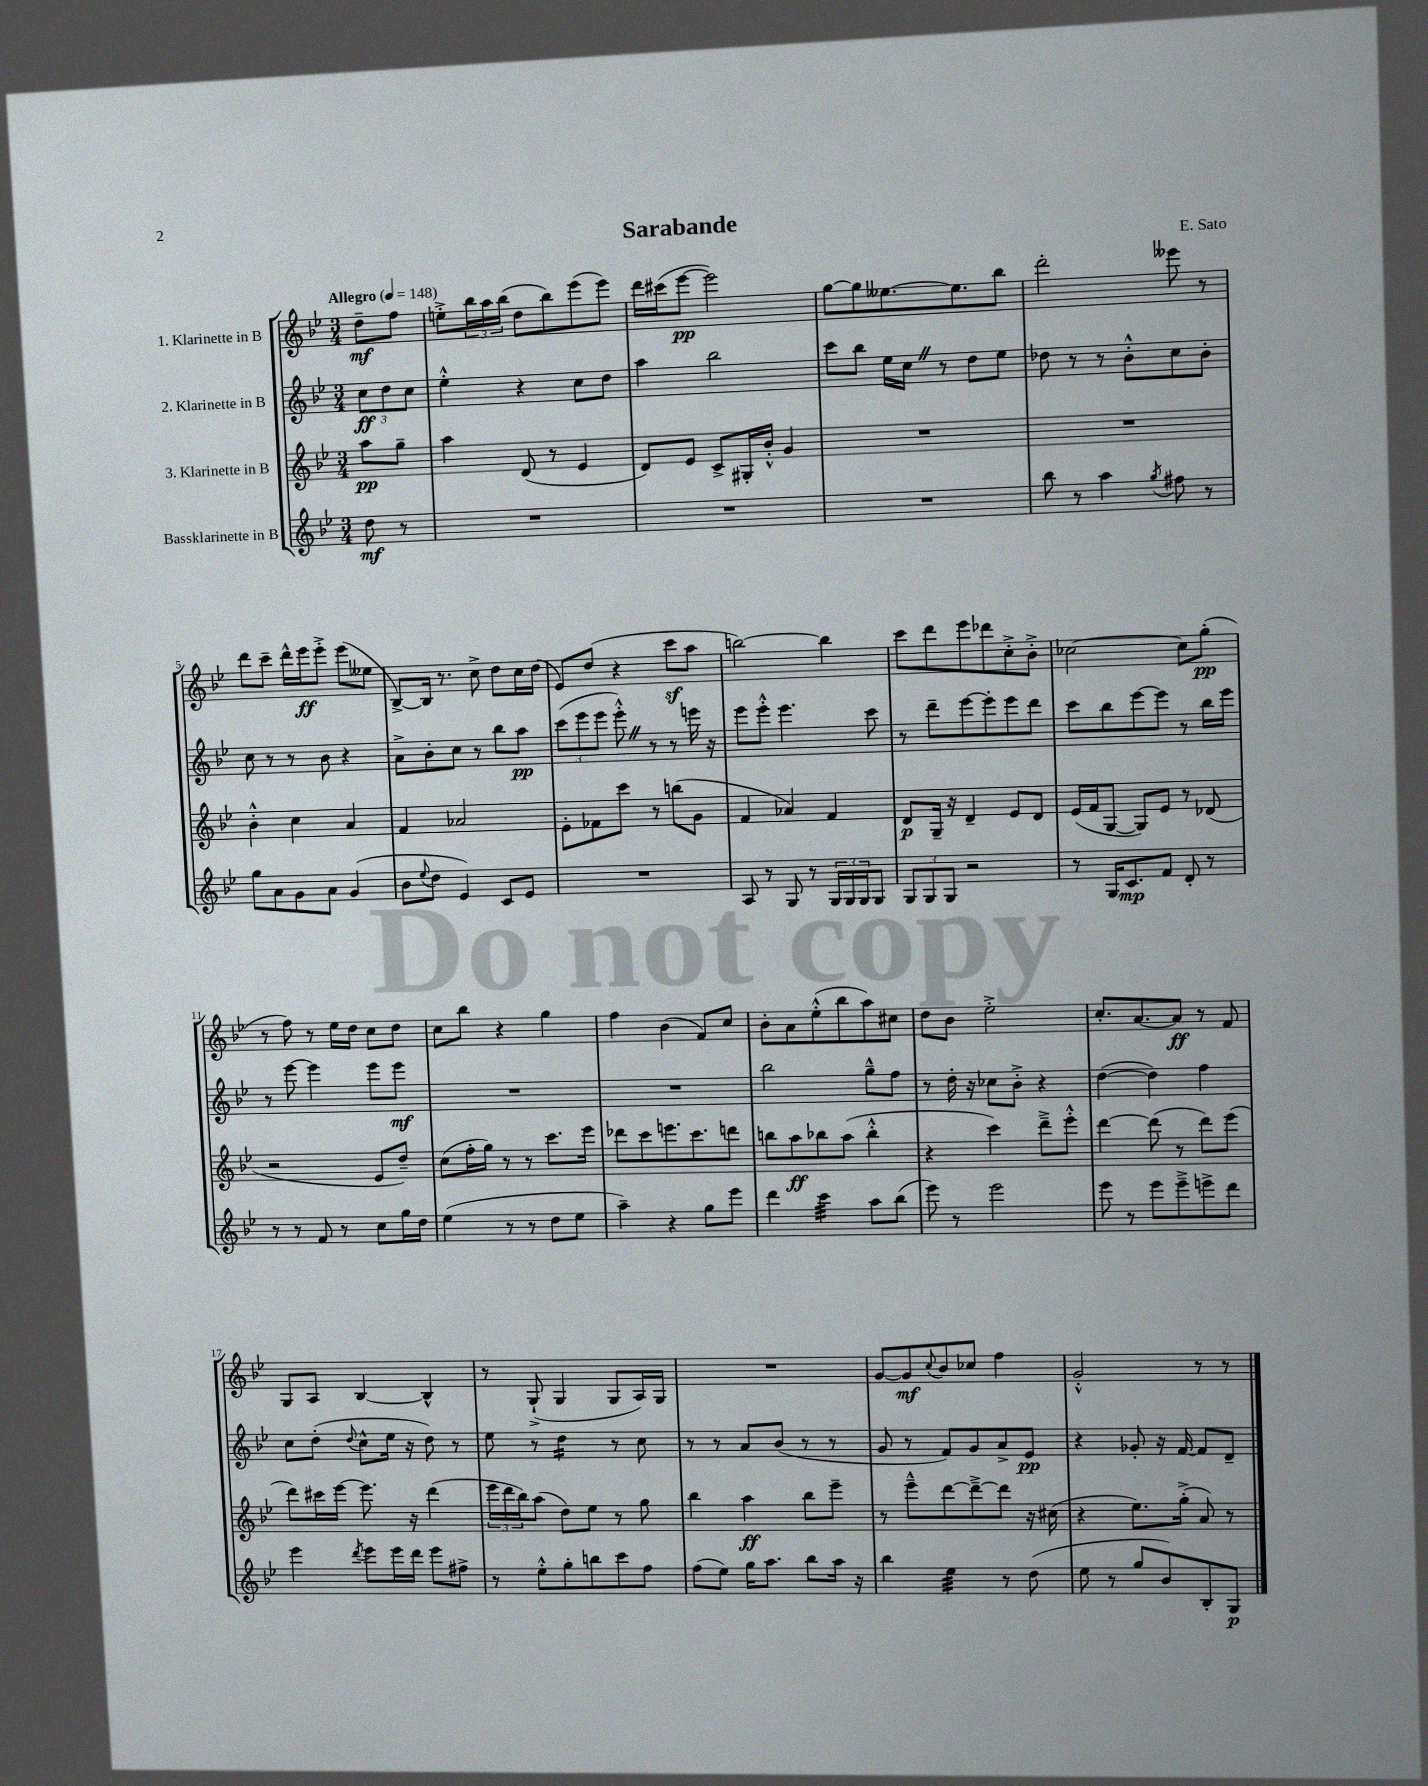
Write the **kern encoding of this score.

**kern	**kern	**kern	**kern
*staff4	*staff3	*staff2	*staff1
*clefG2	*clefG2	*clefG2	*clefG2
*k[b-e-]	*k[b-e-]	*k[b-e-]	*k[b-e-]
*M3/4	*M3/4	*M3/4	*M3/4
*MM148	*MM148	*MM148	*MM148
8dd	8aa	12cc	8dd~
.	.	12dd	.
8r	8gg~	.	8ff
.	.	12cc	.
=	=	=	=
2.r	4aa	4ee-'^^	8ee'^
.	.	.	24bb-
.	.	.	24aa
.	.	.	(24bb-
.	(8d	4r	8dd
.	8r	.	8bb-)
.	4e-	8cc	(8eee-
.	.	8dd	8eee-)
=	=	=	=
2.r	8d)	4aa	16ddd
.	.	.	(16ccc#
.	8e-	.	[8eee-
.	8c^	2bb-	2eee-])
.	16G#'	.	.
.	16b-'^^	.	.
.	4g	.	.
=	=	=	=
2.r	2.r	8ccc	[8gg
.	.	8bb-	8gg]
.	.	16ee-	[8.ee--
.	.	16cc	.
.	.	8r	.
.	.	.	8.ee--]
.	.	8dd	.
.	.	8ee-	8bb-
=	=	=	=
8bb-	2.r	8dd-	2ddd'
8r	.	8r	.
4aa	.	8r	.
.	.	8b-'^^	.
8qgg	.	.	.
8ff#	.	8cc	8eee--
8r	.	8b-'	8r
=	=	=	=
8gg	4b-'^^	8cc	8ddd
8a	.	8r	8ccc~
8g	4cc	8r	16ddd^^
.	.	.	16eee-
8a	.	8b-	8eee-'^
(4g	4a	4r	(8eee-
.	.	.	8ee--
=	=	=	=
8b-	4f	8a^	[8B-^)
8qqee-	.	.	.
8dd	.	8b-'	16B-]
.	.	.	8.r
4e-)	2a-	8cc	.
.	.	8r	8cc^
8c	.	8bb-	8dd
8e-	.	8aa	16cc
.	.	.	(16dd
=	=	=	=
2.r	8e-'	(12ccc	8e-)
.	.	12eee-	.
.	8f-	.	(8dd
.	.	12eee-	.
.	8ccc	8eee-'^^)	4r
.	8r	8r	.
.	(8bb	8r	8ccc
.	8g	16eee	8aa
.	.	16r	.
=	=	=	=
8A	4f	8eee-	[2bb)
8r	.	8eee-'^^	.
8G	4a-)	4.eee-	.
8r	.	.	.
24G	4f	.	4bb]
24G	.	.	.
24G	.	.	.
8G	.	8ccc	.
=	=	=	=
12G	8d	8r	8ccc
12G	.	.	.
.	16G~	8ddd~	8ddd
12G	.	.	.
.	16r	.	.
2r	4d~	[8eee-	8eee-
.	.	8eee-']	8ddd-
.	8e-	8eee-	8cc'^
.	8d	8ddd	8b-'^
=	=	=	=
8r	(16e-	8ccc	[2cc-
.	16f	.	.
16G	[8G	8bb-	.
8.c	.	.	.
.	8G])	[8eee-	.
8f	8e-	8eee-]	.
8d'	8r	8r	8cc-]
8r	(8d-	16bb-	(8gg'
.	.	16eee-	.
=	=	=	=
8r	2r	8r	8r
8r	.	[8eee-	8ff)
8f	.	4eee-]	8r
8r	.	.	16ee-
.	.	.	16dd
8cc	8e-	8eee-	8cc
16gg	8dd~)	8eee-	8dd
16dd	.	.	.
=	=	=	=
(4ee-	(8cc	2.r	8cc
.	16ff'	.	8bb-
.	16gg)	.	.
8r	8r	.	4r
8r	8r	.	.
8dd	8.ccc	.	4gg
8ee-	.	.	.
.	16eee-	.	.
=	=	=	=
4aa~)	8ddd-	2.r	4ff
.	8ccc	.	.
4r	8.eee	.	(4b-
.	8.ccc	.	.
8gg	.	.	8f)
8eee-	8ddd	.	8cc
=	=	=	=
4ddd	8bb	2bb-	8b-'
.	8aa	.	8a
4ccc	8bb-	.	(8ee-'^^
.	(8aa	.	8bb-
8aa	4bb-'^^	8gg~^^	8aa)
(8bb-	.	8ff	8cc#
=	=	=	=
8eee-)	4r	8r	8dd
8r	.	16dd'	8b-
.	.	16r	.
2eee-	4ccc)	8cc-	2ee-'^
.	.	8b-'^	.
.	8ddd~^	4r	.
.	8eee-'^^	.	.
=	=	=	=
8eee-	[4ddd	([4dd	8.cc'
8r	.	.	.
.	.	.	[8.a
8eee-	(8ddd]	4dd])	.
8eee-~^	8r	.	8a]
8eee^	8ddd)	4ff	8r
8ddd	(8eee-	.	8f
=	=	=	=
4eee-	8ddd)	8cc	8G
.	16ccc#	(8dd'	8A
.	[16eee-	.	.
8qddd	.	8qqdd	.
8eee-	8.eee-]	8cc^^	[4B-
16eee-	.	16ee-	.
16ddd	16r	16r	.
8eee-	(4ddd	8dd)	4B-^^]
8ff#^	.	8r	.
=	=	=	=
8r	24eee-	8ee-	8r
.	24ddd	.	.
.	24bb-)	.	.
8ee-'^^	(8aa	8r	(8G`^
8gg'	8dd)	4dd	4G
8bb	8ee-	.	.
8ccc	8r	8r	8G
8ff	8gg	8cc	16A)
.	.	.	16G
=	=	=	=
(8ff	4bb-	8r	2.r
8ee-)	.	8r	.
16gg	4aa	8a	.
8.aa	.	.	.
.	.	(8b-	.
8bb-	8bb-	8r	.
16aa	8eee-~	8r	.
16r	.	.	.
=	=	=	=
4bb-	8r	8g	[8g
.	8eee-~^^	8r	8g]
.	.	.	8qqcc
4ee-	[8ddd	8f)	8b-
.	8ddd~^_	8g	8cc-
8r	8ddd]	8a^	4ff
(8dd	16r	8e-	.
.	(16cc#	.	.
=	=	=	=
8ee-	4r	4r	2g'^^
8r	.	.	.
8gg	8.ee-)	8g-'	.
8b-)	.	16r	.
.	(16gg'^	[16f	.
8B-'	8a)	8f]	8r
8G	8r	8d~	8r
==	==	==	==
*-	*-	*-	*-
